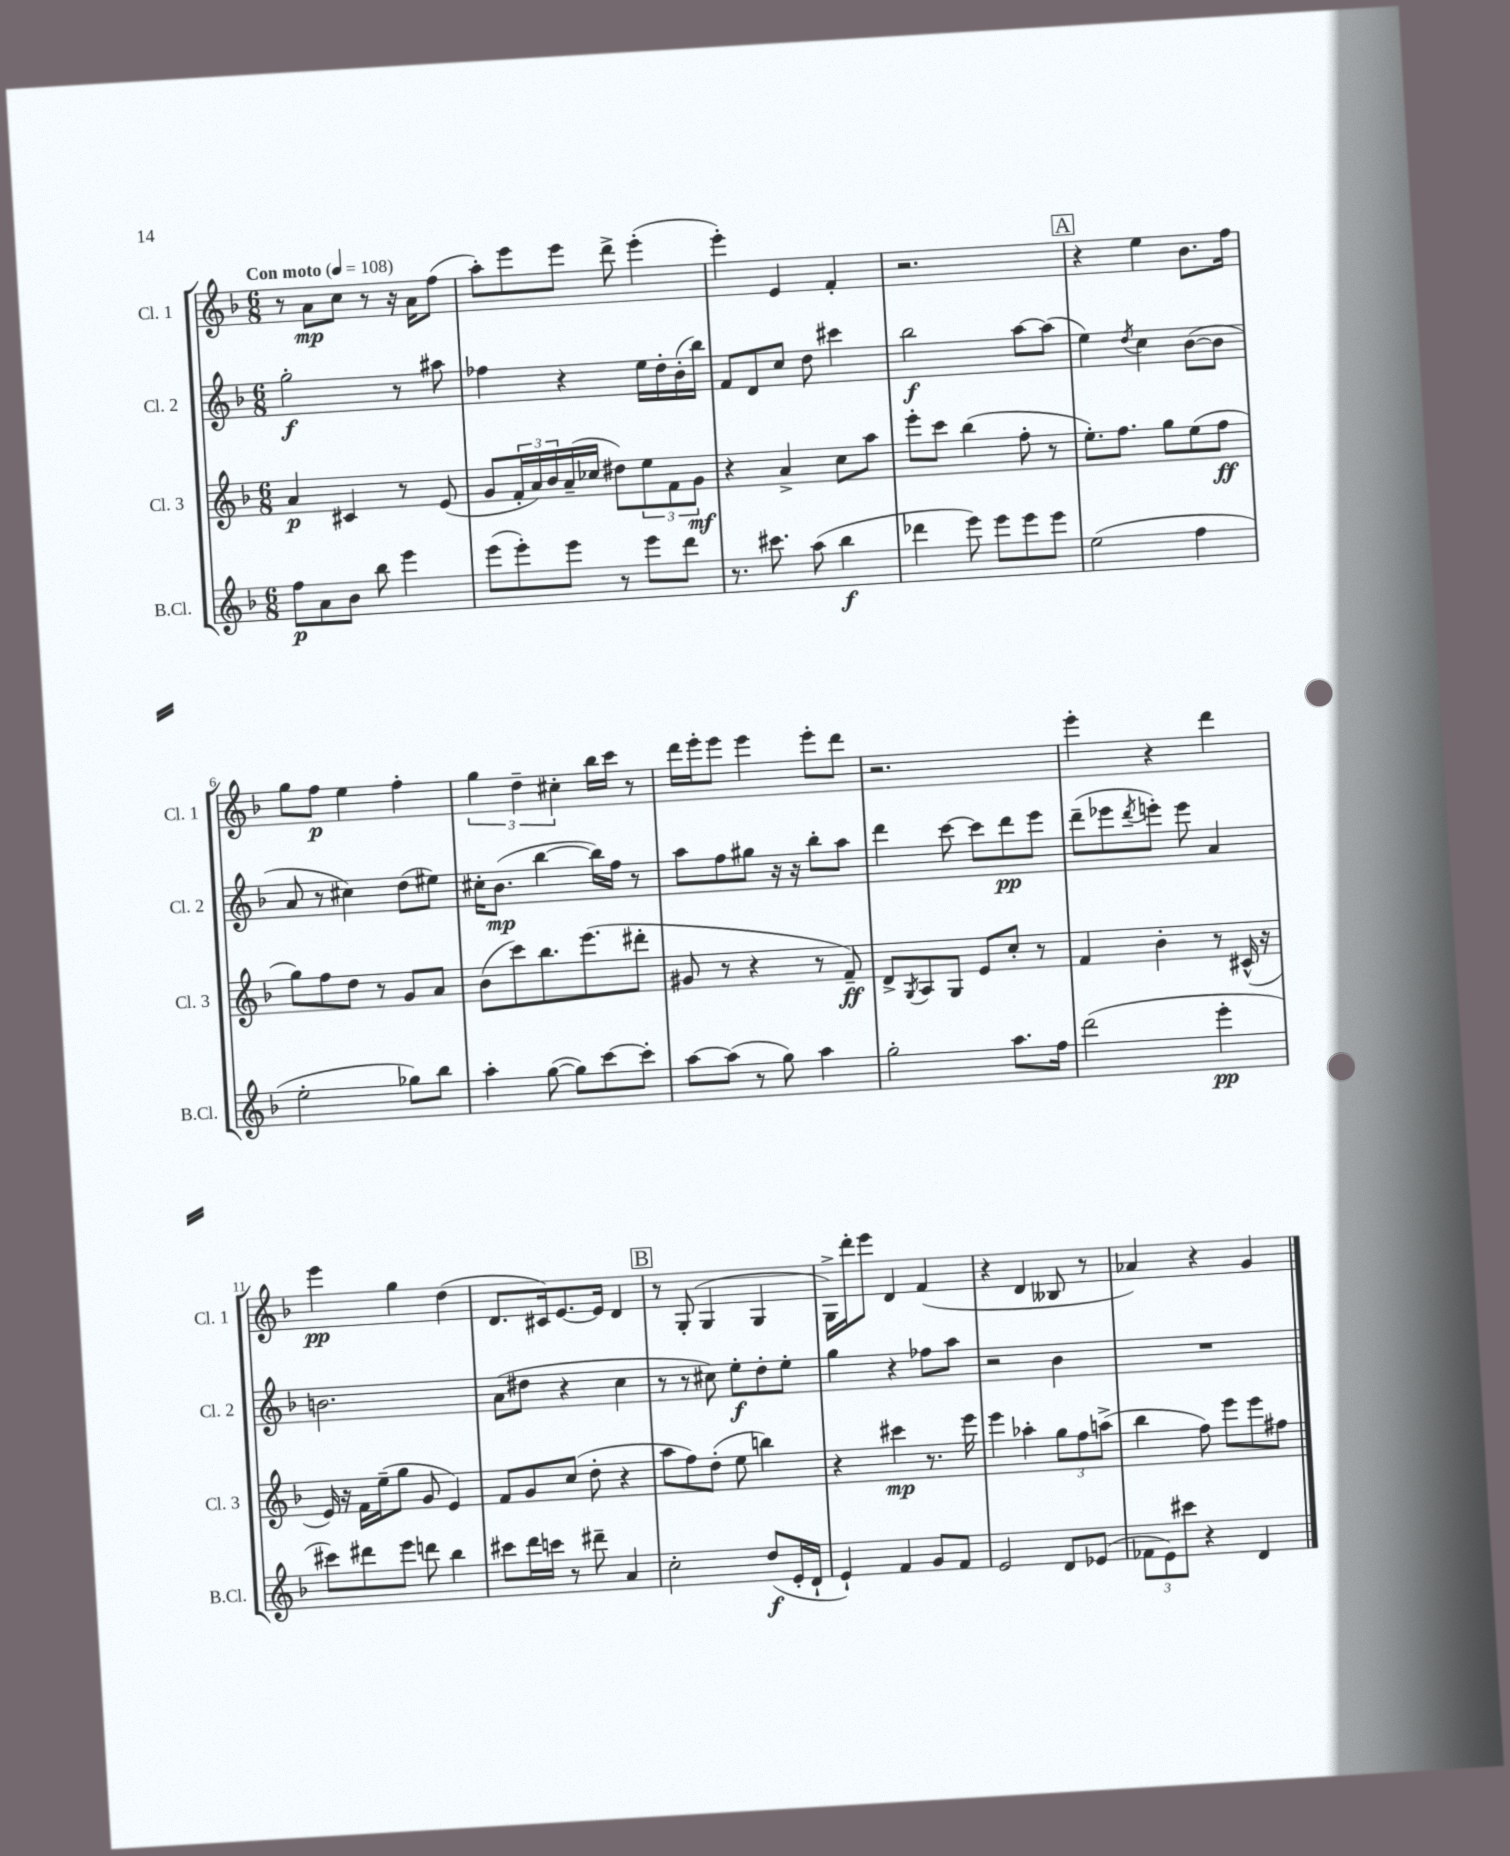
<<
\new StaffGroup <<
\new Staff = "s0" \with { instrumentName = "Cl. 1" shortInstrumentName = "Cl. 1" } {
    \clef treble \key f \major \numericTimeSignature \time 6/8 \tempo "Con moto" 4 = 108
    r8 a'8\mp c''8 r8 r16 a'16 f''8( |
    a''8-.) e'''8 e'''8 d'''8-> e'''4-.( |
    e'''4-.) e'4 f'4-. |
    r2. |
    \mark \markup { \box "A" } r4 e''4 bes'8. f''16 |
    g''8 f''8\p e''4 f''4-. |
    \tuplet 3/2 { g''4 d''4-- cis''4-. } bes''16 c'''16 r8 |
    d'''16 e'''16-. e'''8 e'''4 e'''8-. d'''8 |
    r2. |
    e'''4-. r4 d'''4 |
    e'''4\pp g''4 d''4( |
    d'8. cis'16) e'8.~ e'16 d'4 |
    \mark \markup { \box "B" } r8 g8-.( g4 g4 |
    g16->) d'''16-. e'''8 d'4 f'4( |
    r4 d'4 beses8 r8 |
    aes'4) r4 g'4 \bar "|." |
}
\new Staff = "s1" \with { instrumentName = "Cl. 2" shortInstrumentName = "Cl. 2" } {
    \clef treble \key f \major \numericTimeSignature \time 6/8
    g''2-.\f r8 ais''8 |
    fes''4 r4 e''16 d''16-. bes'16-.( bes''16) |
    f'8 d'8 c''8 d''8 cis'''4 |
    bes''2\f a''8~ a''8( |
    \mark \markup { \box "A" } e''4) \acciaccatura { d''8 } c''4 bes'8~( bes'8 |
    a'8 r8 cis''4) d''8( eis''8) |
    cis''16-. bes'8.\mp( bes''4~ bes''16) f''16 r8 |
    a''8 f''8 gis''8 r16 r16 bes''8-. a''8 |
    d'''4 c'''8~ c'''8 d'''8\pp e'''8 |
    d'''8--( ees'''8 \acciaccatura { d'''8 } e'''8-.) e'''8 a'4 |
    b'2. |
    a'8( dis''8 r4 c''4 |
    \mark \markup { \box "B" } r8 r8 cis''8) e''8-.\f d''8-. e''8-. |
    g''4 r4 fes''8 a''8 |
    r2 bes'4 |
    R2. \bar "|." |
}
\new Staff = "s2" \with { instrumentName = "Cl. 3" shortInstrumentName = "Cl. 3" } {
    \clef treble \key f \major \numericTimeSignature \time 6/8
    a'4\p cis'4 r8 e'8( |
    g'8 \tuplet 3/2 { f'16-. a'16) bes'16 } a'16--( ces''16 dis''8) \tuplet 3/2 { e''8 f'8 g'8\mf } |
    r4 a'4-> c''8 a''8 |
    e'''8-. c'''8 bes''4( f''8-. r8 |
    \mark \markup { \box "A" } e''8.-.) f''8. g''8 e''8( f''8\ff |
    g''8) f''8 d''8 r8 g'8 a'8 |
    bes'8( c'''8) bes''8. e'''8.( dis'''8-. |
    gis'8 r8 r4 r8 f'8--\ff) |
    d'8-> \acciaccatura { g8 } a8 g8 e'8 c''8-. r8 |
    f'4 bes'4-. r8 cis'16-^( r16 |
    e'16) r16 f'16 e''16--( g''8 g'8 e'4) |
    f'8 g'8 c''8( d''8-. r4 |
    \mark \markup { \box "B" } a''8 f''8) d''8-.( e''8 b''4) |
    r4 cis'''4\mp r8. e'''16 |
    e'''4 aes''4-. \tuplet 3/2 { g''8 f''8 a''8->( } |
    bes''4 f''8) e'''8 e'''8 fis''8 \bar "|." |
}
\new Staff = "s3" \with { instrumentName = "B.Cl." shortInstrumentName = "B.Cl." } {
    \clef treble \key f \major \numericTimeSignature \time 6/8
    f''8\p a'8 bes'8 bes''8 e'''4 |
    e'''8( e'''8-.) e'''8 r8 e'''8 d'''8 |
    r8. cis'''8. a''8( bes''4\f |
    des'''4 e'''8) e'''8 e'''8 e'''8 |
    \mark \markup { \box "A" } e''2( f''4 |
    e''2-. ges''8) bes''8 |
    a''4-. g''8~( g''8) c'''8~ c'''8-. |
    a''8~ a''8( r8 g''8) a''4 |
    g''2-. a''8. f''16 |
    d'''2( e'''4-.\pp |
    cis'''8) dis'''8 e'''8 d'''8 bes''4 |
    cis'''8 d'''16 c'''16 r8 dis'''8-- a'4 |
    \mark \markup { \box "B" } c''2-. d''8\f( e'16-. d'16-! |
    e'4-!) f'4 g'8 f'8 |
    e'2 d'8 ees'8( |
    \tuplet 3/2 { fes'8 e'8) cis'''8 } r4 d'4 \bar "|." |
}
>>
>>
